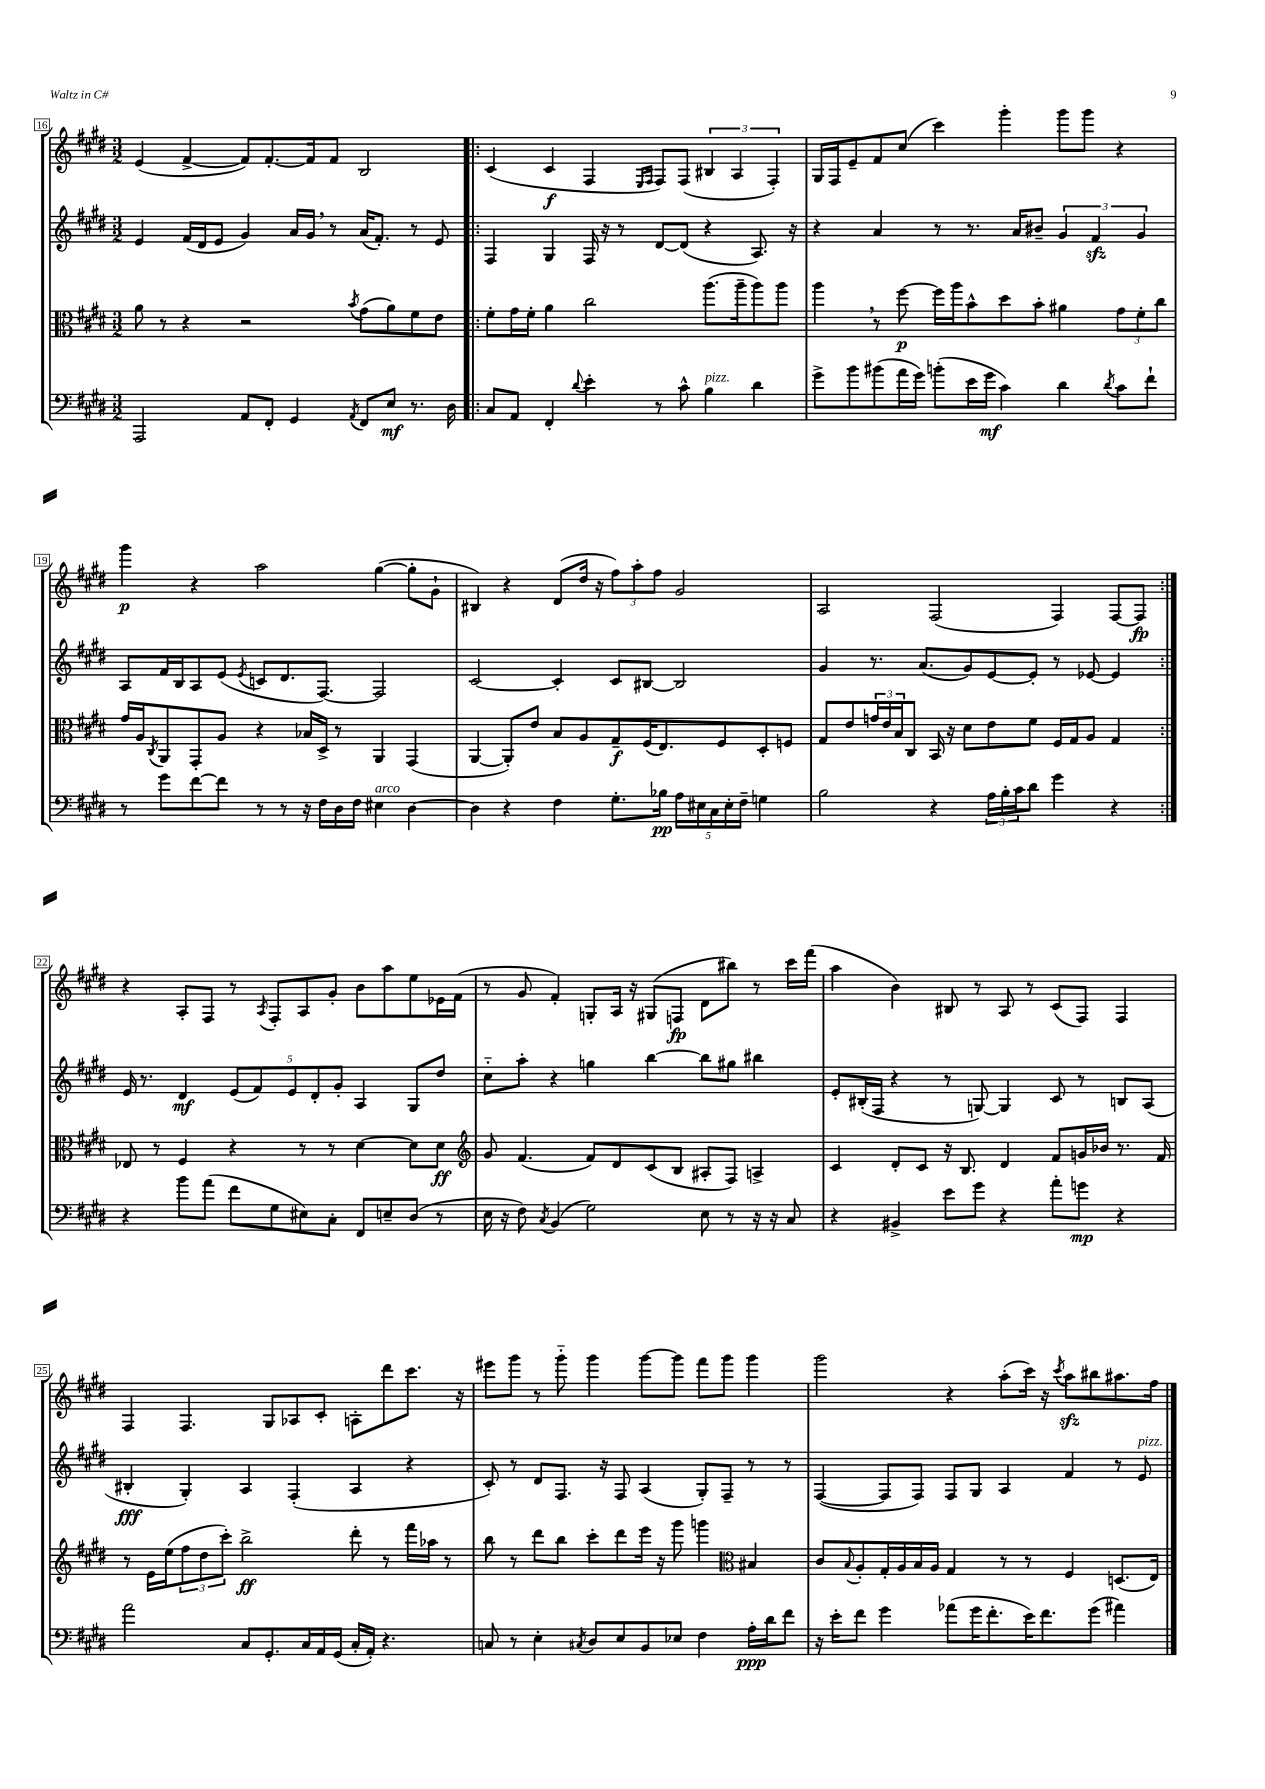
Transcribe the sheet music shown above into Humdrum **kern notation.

**kern	**dynam	**kern	**dynam	**kern	**dynam	**kern	**dynam
*part4	*part4	*part3	*part3	*part2	*part2	*part1	*part1
*staff4	*staff4	*staff3	*staff3	*staff2	*staff2	*staff1	*staff1
*clefF4	*	*clefC3	*	*clefG2	*	*clefG2	*
*k[f#c#g#d#]	*	*k[f#c#g#d#]	*	*k[f#c#g#d#]	*	*k[f#c#g#d#]	*
*M3/2	*	*M3/2	*	*M3/2	*	*M3/2	*
=16	=16	=16	=16	=16	=16	=16	=16
2AAA/	.	8a\	.	4e/	.	(4e/	.
.	.	8r	.	.	.	.	.
.	.	4r	.	(16f#/LL	.	[4f#^/	.
.	.	.	.	16d#/J	.	.	.
.	.	.	.	8e/J	.	.	.
8AA/L	.	2r	.	4g#/)	.	8f#/L])	.
8FF#'/J	.	.	.	.	.	[8.f#'/	.
4GG#/	.	.	.	16a/LL	.	.	.
.	.	.	.	16g#,/JJ	.	16f#/k]	.
.	.	.	.	8r	.	8f#/J	.
8qAA/	.	8qb/	.	.	.	.	.
8FF#/L	.	(8g#\L	.	(16a/KL	.	2B/	.
.	.	.	.	8.f#'/J)	.	.	.
8E/J	mf	8a\)	.	.	.	.	.
8.r	.	8f#\	.	8r	.	.	.
.	.	8e\J	.	8e/	.	.	.
16D#\	.	.	.	.	.	.	.
=17!|:	=17!|:	=17!|:	=17!|:	=17!|:	=17!|:	=17!|:	=17!|:
8C#/L	.	8f#'\L	.	4F#/	.	(4c#/	.
8AA/J	.	16g#\L	.	.	.	.	.
.	.	16f#'\JJ	.	.	.	.	.
4FF#'/	.	4a\	.	4G#/	.	4c#/	f
8qqd#/	.	.	.	.	.	.	.
4e'\	.	2cc#\	.	16F#/	.	4F#/	.
.	.	.	.	16r	.	.	.
.	.	.	.	8r	.	.	.
.	.	.	.	.	.	16qqE/LL	.
.	.	.	.	.	.	16qqF#/JJ	.
8r	.	.	.	[8d#/L	.	8F#/L)	.
8c#^^\	.	.	.	(8d#/J]	.	(8F#/J	.
!LO:TX:a:i:t=pizz.	!	!	!	!	!	!	!
4B\	.	(8.aa\L	.	4r	.	6B#X/	.
.	.	.	.	.	.	6A/	.
.	.	16aa~\k	.	.	.	.	.
4d#\	.	8aa\)	.	8.A/)	.	.	.
.	.	.	.	.	.	6F#'/)	.
.	.	8aa\J	.	.	.	.	.
.	.	.	.	16r	.	.	.
=18	=18	=18	=18	=18	=18	=18	=18
8g#^\L	.	4aa,\	.	4r	.	16G#/LL	.
.	.	.	.	.	.	16F#/J	.
8b\	.	.	.	.	.	8e~/	.
(8b#X\	.	8r	.	4a/	.	8f#/	.
16a\L	.	[8ff#\	p	.	.	(8cc#/J	.
16g#\JJ)	.	.	.	.	.	.	.
(8bn'\L	.	16ff#\LL]	.	8r	.	4ccc#\)	.
.	.	16aa\J	.	.	.	.	.
16e\L	.	8b^^\	.	8.r	.	.	.
16g#\JJ	mf	.	.	.	.	.	.
4c#\)	.	8dd#\	.	.	.	4ggg#'\	.
.	.	.	.	16a/KL	.	.	.
.	.	8b'\J	.	8b#X~/J	.	.	.
4d#\	.	4a#X\	.	6g#/	.	8ggg#\L	.
.	.	.	.	.	.	8ggg#\J	.
.	.	.	.	6f#zz/	.	.	.
8qd#/	.	.	.	.	.	.	.
8c#\L	.	12g#\L	.	.	.	4r	.
.	.	12f#'\	.	6g#/	.	.	.
8f#`\J	.	.	.	.	.	.	.
.	.	12cc#\J	.	.	.	.	.
!!LO:LB:g=z
=19	=19	=19	=19	=19	=19	=19	=19
8r	.	16g#/LL	.	8A/L	.	4ggg#\	p
.	.	16A/J	.	.	.	.	.
.	.	8qC#/	.	.	.	.	.
8g#\L	.	8AA/	.	16f#/L	.	.	.
.	.	.	.	16B/J	.	.	.
[8f#\	.	8GG#'/	.	8A/	.	4r	.
8f#\J]	.	8A/J	.	(8e/J	.	.	.
.	.	.	.	8qe/	.	.	.
8r	.	4r	.	8cn/L	.	2aa\	.
8r	.	.	.	8.d#/	.	.	.
16r	.	16B-X/LL	.	.	.	.	.
16F#\LL	.	16D#^/JJ	.	[8.F#/J)	.	.	.
16D#\	.	8r	.	.	.	.	.
16F#\JJ	.	.	.	.	.	.	.
!LO:TX:a:i:t=arco	!	!	!	!	!	!	!
4E#X\	.	4AA/	.	2F#/]	.	([4gg#\	.
[4D#\	.	(4GG#/	.	.	.	8gg#'\L]	.
.	.	.	.	.	.	8g#`\J	.
=20	=20	=20	=20	=20	=20	=20	=20
4D#\]	.	[4AA/	.	[2c#/	.	4B#X/)	.
4r	.	8AA'/L])	.	.	.	4r	.
.	.	8e/J	.	.	.	.	.
4F#\	.	8B/L	.	4c#'/]	.	(8d#/L	.
.	.	8A/	.	.	.	16dd#/Jk	.
.	.	.	.	.	.	16r	.
8.G#'\L	.	8G#~/	f	8c#/L	.	12ff#\L)	.
.	.	.	.	.	.	12aa'\	.
.	.	(16F#/K	.	[8B#X/J	.	.	.
.	.	.	.	.	.	12ff#\J	.
16B-X\Jk	pp	8.E/)	.	.	.	.	.
20A\LL	.	.	.	2B#/]	.	2g#/	.
20E#X\	.	.	.	.	.	.	.
20C#\	.	.	.	.	.	.	.
.	.	8F#/	.	.	.	.	.
20E#'\	.	.	.	.	.	.	.
20F#~\JJ	.	.	.	.	.	.	.
4Gn\	.	8D#'/	.	.	.	.	.
.	.	8Fn/J	.	.	.	.	.
=21	=21	=21	=21	=21	=21	=21	=21
2B\	.	8G#/L	.	4g#/	.	2A/	.
.	.	8e/	.	.	.	.	.
.	.	24gn/L	.	8.r	.	.	.
.	.	24e/	.	.	.	.	.
.	.	24B/J	.	.	.	.	.
.	.	8C#/J	.	.	.	.	.
.	.	.	.	(8.a/L	.	.	.
4r	.	16BB/	.	.	.	(2F#/	.
.	.	16r	.	.	.	.	.
.	.	8d#\L	.	8g#/)	.	.	.
24A\LL	.	8e\	.	[8e/	.	.	.
24B'\	.	.	.	.	.	.	.
24c#\J	.	.	.	.	.	.	.
8d#\J	.	8f#\J	.	8e'/J]	.	.	.
4g#\	.	16F#/LL	.	8r	.	4F#/)	.
.	.	16G#/J	.	.	.	.	.
.	.	8A/J	.	[8e-X/	.	.	.
4r	.	4G#/	.	4e-/]	.	[8F#/L	.
.	.	.	.	.	.	8F#/J]	fp
!!LO:LB:g=z
=22:|!	=22:|!	=22:|!	=22:|!	=22:|!	=22:|!	=22:|!	=22:|!
4r	.	8E-X/	.	16e/	.	4r	.
.	.	.	.	8.r	.	.	.
.	.	8r	.	.	.	.	.
8b\L	.	4F#/	.	4d#/	mf	8A'/L	.
(8a\J	.	.	.	.	.	8F#/J	.
8f#\L	.	4r	.	(10e/L	.	8r	.
.	.	.	.	10f#/)	.	.	.
.	.	.	.	.	.	8qA/	.
8G#\	.	.	.	.	.	8F#'/L	.
.	.	.	.	10e/	.	.	.
8E#X\)	.	8r	.	.	.	8A/	.
.	.	.	.	10d#'/	.	.	.
8C#'\J	.	8r	.	.	.	8g#'/J	.
.	.	.	.	10g#'/J	.	.	.
8FF#/L	.	[4d#\	.	4A/	.	8b\L	.
8En~/	.	.	.	.	.	8aa\	.
(8D#/J	.	8d#\L]	.	8G#/L	.	8ee\	.
8r	.	8d#\J	ff	8dd#/J	.	16e-X\L	.
.	.	.	.	.	.	(16f#\JJ	.
=23	=23	=23	=23	=23	=23	=23	=23
*	*	*clefG2	*	*	*	*	*
16E\	.	8g#/	.	8cc#\L	.	8r	.
16r	.	.	.	.	.	.	.
8F#\)	.	(4.f#/	.	8aa'\J	.	8g#/	.
8qC#/	.	.	.	.	.	.	.
(4BB/	.	.	.	4r	.	4f#'/)	.
2G#\)	.	8f#/L)	.	4ggn\	.	8Gn'/L	.
.	.	8d#/	.	.	.	16A/Jk	.
.	.	.	.	.	.	16r	.
.	.	(8c#/	.	[4bb\	.	(8G#X/L	.
.	.	8B/J	.	.	.	8Fn/J	fp
8E\	.	8A#X'/L	.	8bb\L]	.	8d#\L	.
8r	.	8F#/J)	.	8gg#X\J	.	8bb#X\J)	.
16r	.	4An^/	.	4bb#X\	.	8r	.
16r	.	.	.	.	.	.	.
8C#/	.	.	.	.	.	16ccc#\LL	.
.	.	.	.	.	.	(16fff#\JJ	.
=24	=24	=24	=24	=24	=24	=24	=24
4r	.	4c#/	.	8e'/L	.	4aa\	.
.	.	.	.	(16B#X'/L	.	.	.
.	.	.	.	16F#/JJ	.	.	.
4BB#X^/	.	8d#'/L	.	4r	.	4b\)	.
.	.	8c#/J	.	.	.	.	.
8e\L	.	16r	.	8r	.	8B#X/	.
.	.	8.B/	.	.	.	.	.
8g#\J	.	.	.	[8Gn/)	.	8r	.
4r	.	4d#/	.	4G/]	.	8A/	.
.	.	.	.	.	.	8r	.
8a'\L	.	8f#/L	.	8c#/	.	(8c#/L	.
8gn\J	mp	16gn/L	.	8r	.	8F#/J)	.
.	.	16b-X/JJ	.	.	.	.	.
4r	.	8.r	.	8Bn/L	.	4F#/	.
.	.	.	.	(8A/J	.	.	.
.	.	16f#/	.	.	.	.	.
!!LO:LB:g=z
=25	=25	=25	=25	=25	=25	=25	=25
2a\	.	8r	.	4B#X'/	fff	4F#/	.
.	.	16e\LL	.	.	.	.	.
.	.	(16ee\J	.	.	.	.	.
.	.	12ff#\	.	4G#'/)	.	4.F#/	.
.	.	12dd#\	.	.	.	.	.
.	.	12ccc#'\J)	.	.	.	.	.
8C#/L	.	2bb^\	ff	4A/	.	.	.
8.GG#'/	.	.	.	.	.	8G#/L	.
.	.	.	.	(4F#'/	.	8A-X/	.
16C#/L	.	.	.	.	.	.	.
16AA/	.	.	.	.	.	8c#'/J	.
(16GG#/JJ	.	.	.	.	.	.	.
16C#'/LL	.	8ddd#'\	.	4A/	.	8An'\L	.
16AA'/JJ)	.	.	.	.	.	.	.
4.r	.	8r	.	.	.	8ddd#\	.
.	.	16fff#\LL	.	4r	.	8.ccc#\J	.
.	.	16aa-X\JJ	.	.	.	.	.
.	.	8r	.	.	.	.	.
.	.	.	.	.	.	16r	.
=26	=26	=26	=26	=26	=26	=26	=26
8Cn/	.	8bb\	.	8c#'/)	.	8eee#X\L	.
8r	.	8r	.	8r	.	8ggg#\J	.
4E'\	.	8ddd#\L	.	8d#/L	.	8r	.
.	.	8bb\J	.	8.F#/J	.	8ggg#\	.
8qC#X/	.	.	.	.	.	.	.
8D#/L	.	8ccc#'\L	.	.	.	4ggg#\	.
.	.	.	.	16r	.	.	.
8E/	.	8ddd#\	.	8F#/	.	.	.
8BB/	.	16eee\Jk	.	(4A/	.	[8ggg#\L	.
.	.	16r	.	.	.	.	.
8E-X/J	.	8ggg#\	.	.	.	8ggg#\J]	.
4F#\	.	4gggn\	.	8G#'/L)	.	8fff#\L	.
.	.	.	.	8F#~/J	.	8ggg#\J	.
*	*	*clefC3	*	*	*	*	*
16A'\LL	ppp	4B#X/	.	8r	.	4ggg#\	.
16d#\J	.	.	.	.	.	.	.
8f#\J	.	.	.	8r	.	.	.
=27	=27	=27	=27	=27	=27	=27	=27
16r	.	8c#/L	.	([4F#/	.	2ggg#\	.
16e'\KL	.	.	.	.	.	.	.
.	.	8qqB/	.	.	.	.	.
8f#\J	.	8A'/	.	.	.	.	.
4g#\	.	16G#'/L	.	8F#/L]	.	.	.
.	.	16A/	.	.	.	.	.
.	.	16B/	.	8F#/J)	.	.	.
.	.	16A/JJ	.	.	.	.	.
(8a-X\L	.	4G#/	.	8F#/L	.	4r	.
16g#\K	.	.	.	8G#/J	.	.	.
8.f#'\	.	.	.	.	.	.	.
.	.	8r	.	4A/	.	(8aa'\L	.
16e\K)	.	8r	.	.	.	16ccc#\Jk)	.
8.f#\	.	.	.	.	.	16r	.
.	.	.	.	.	.	8qccc#/	.
.	.	4F#/	.	4f#/	.	8aazz\L	.
(8g#\J	.	.	.	.	.	8bb#X\	.
4a#X\)	.	(8.Dn/L	.	8r	.	8.aa#X\	.
!	!	!	!	!LO:TX:a:i:t=pizz.	!	!	!
.	.	.	.	8e/	.	.	.
.	.	16E/Jk)	.	.	.	16ff#\Jk	.
==	==	==	==	==	==	==	==
*-	*-	*-	*-	*-	*-	*-	*-
